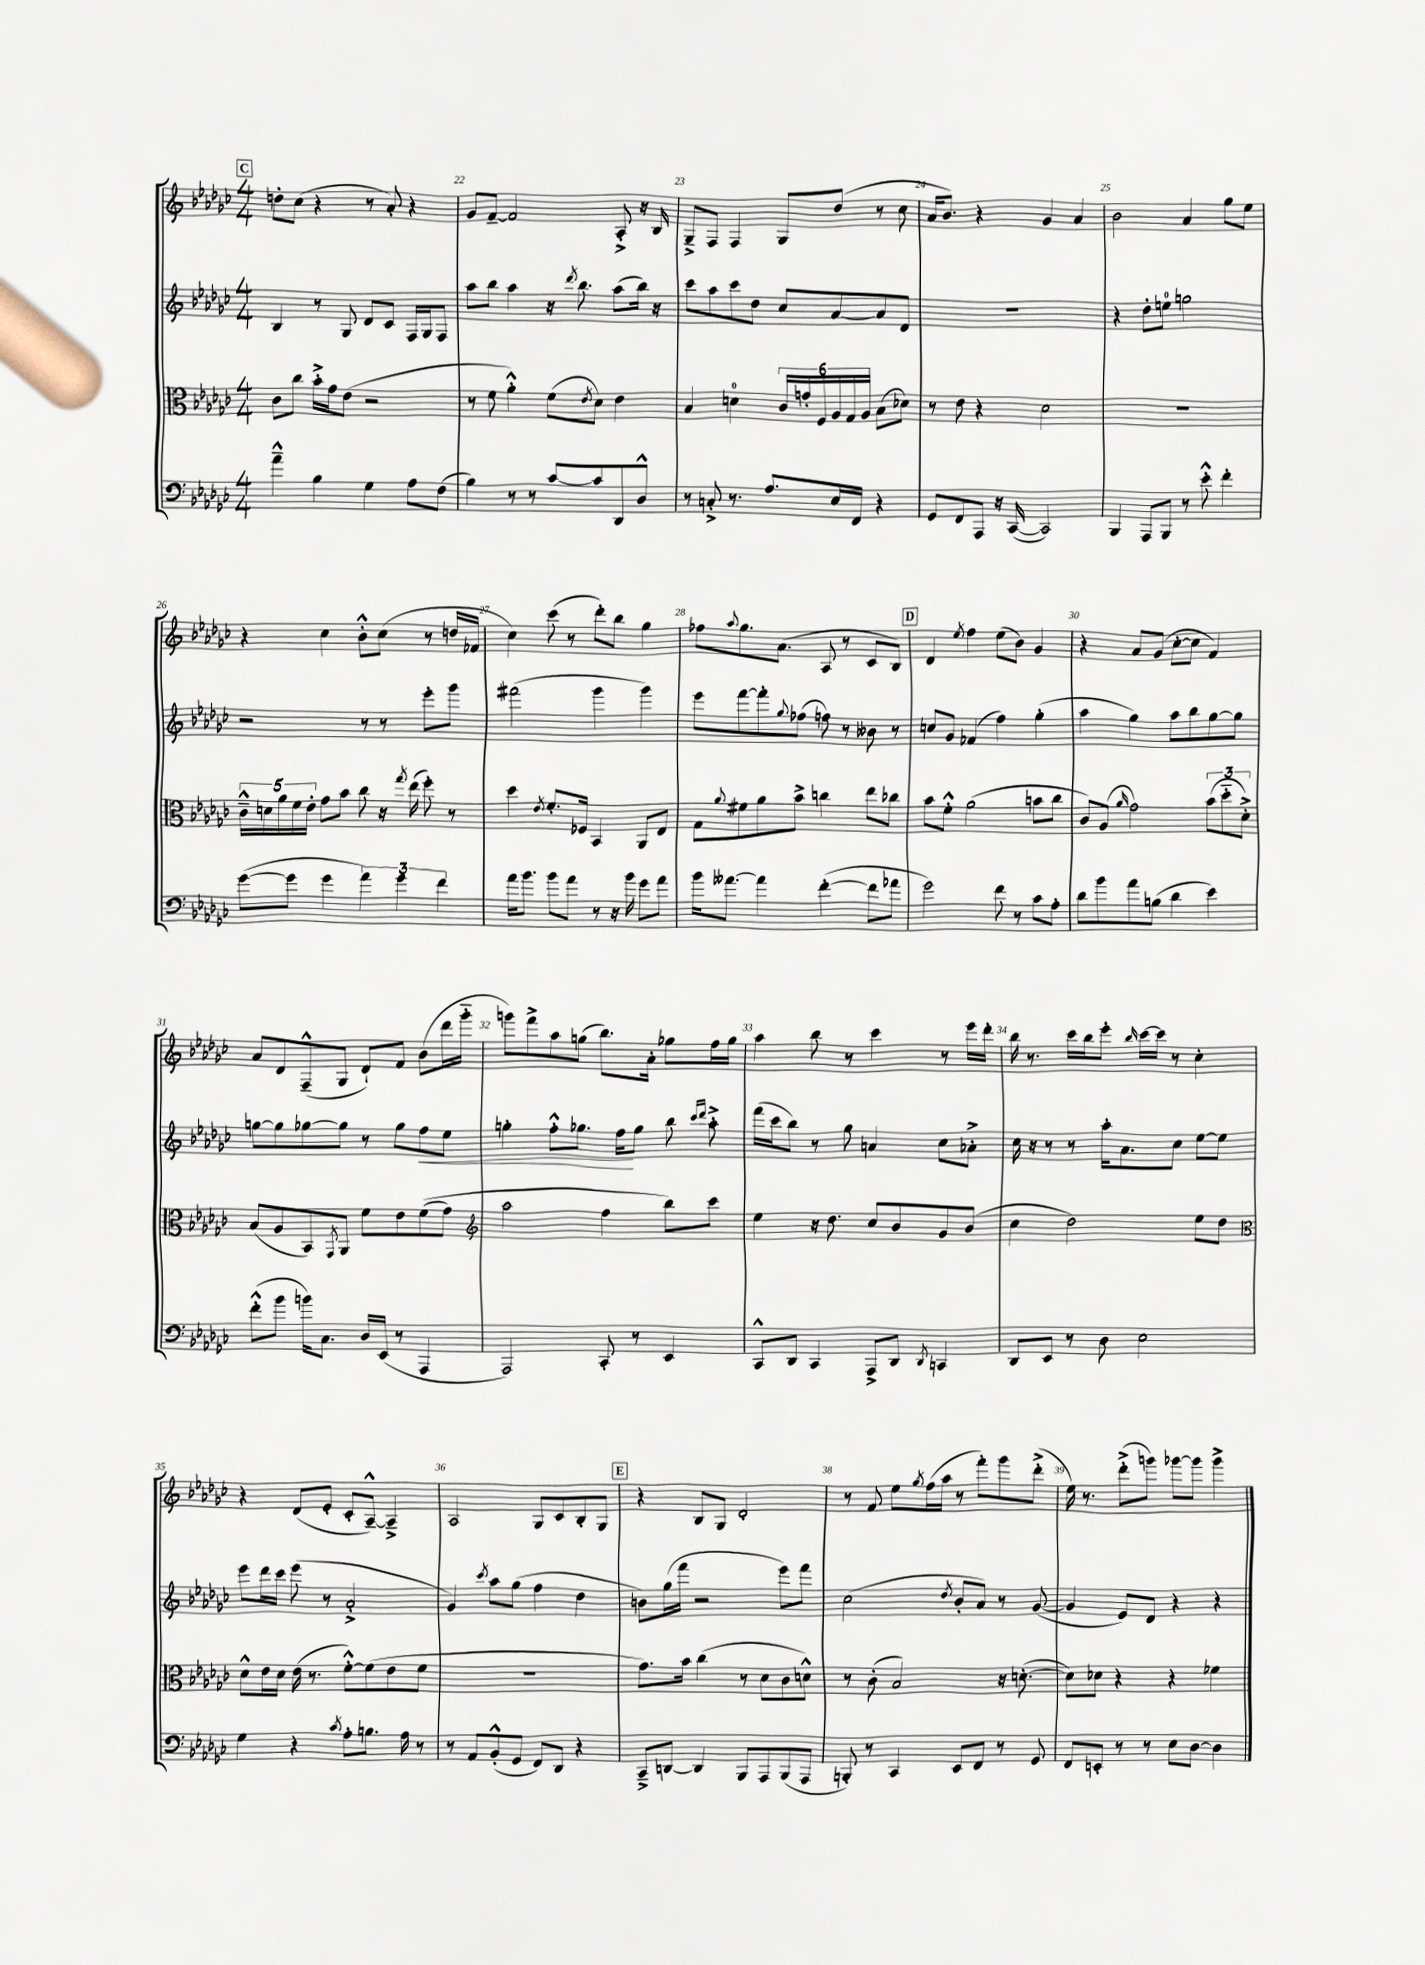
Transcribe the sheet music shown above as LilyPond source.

<<
\new StaffGroup <<
\new Staff = "s0" {
    \clef treble \key ges \major \numericTimeSignature \time 4/4
    \mark \markup { \box "C" } d''8-. ces''8( r4 r8 aes'8-.) r4 |
    ges'8 f'8~-- f'2 aes8-.-> r16 bes16 |
    ges8---> f8 f4 ges8 des''8( r8 ces''8 |
    aes'16 bes'8.) r4 ges'4 aes'4 |
    bes'2 aes'4 ges''8 ees''8 |
    r4 ces''4 bes'8-.-^ ces''8( r8 d''16 fes'16 |
    ces''4) ces'''8( r8 des'''8-.) bes''8 ges''4 |
    fes''8 \appoggiatura { aes''8 } ges''8. aes'8.( aes8 r8 ces'8 bes8) |
    \mark \markup { \box "D" } des'4 \acciaccatura { ees''8 } f''4 ees''8( bes'8) ges'4 |
    r4 aes'8 ges'8( ces''8~-. ces''8 f'4) |
    aes'8 des'8 f8---^( ges8 des'8-!) f'8 bes'8( des'''16 ges'''16-_ |
    g'''8) f'''8-> aes''8 g''8( bes''8.) aes'16-. ges''8 f''16 ges''16 |
    aes''4 bes''8 r8 ces'''4 r8 ees'''16 des'''16-. |
    bes''16 r8. ces'''16 bes''16 ees'''8-. \grace { bes''16 } ces'''16~ ces'''16 r8 ces''4-. |
    r4 des'8( ees'8-. ces'8-. aes8~---^) aes4---> |
    aes2 ges8 ces'8 bes8-. ges8 |
    \mark \markup { \box "E" } r4 bes8 ges8 des'2-. |
    r8 f'8 ees''8 \acciaccatura { ges''8 } f''16( aes''16 r8 f'''8-.) ges'''8 des'''8-.->( |
    ees''16) r8. des'''8-.->( g'''8) ges'''8~ ges'''8 ges'''4-> \bar "|." |
}
\new Staff = "s1" {
    \clef treble \key ges \major \numericTimeSignature \time 4/4
    \mark \markup { \box "C" } bes4 r8 ges8 des'8 ces'8 f16 ges16 f8 |
    aes''8 bes''8 aes''4 r16 \acciaccatura { des'''8 } bes''8. aes''8( bes''16) r16 |
    ces'''8 aes''8 ces'''8 des''8 ces''8 aes'8~ aes'8 des'8 |
    R1 |
    r4 des''8-. e''8-0 g''2 |
    r2 r8 r8 ees'''8-. ges'''8 |
    fis'''2( ges'''4 ges'''4) |
    ees'''8 f'''8~ f'''8-. \appoggiatura { ges''8 } fes''8( f''8) r8 beses'8 r8 |
    \mark \markup { \box "D" } c''8 ges'8 fes'4( f''4) ges''4-.( |
    aes''4 ges''4) aes''8 bes''8 ges''8~ ges''8 |
    g''8~ g''8 ges''8~ ges''8 r8 ges''8 f''8\< ees''8 |
    g''4-. f''8-.-^ ges''8. f''16\! ges''8 bes''8 \grace { ces'''16 des'''16 } aes''8-.-> |
    f'''16( ces'''16 bes''8) r8 ges''8 a'4 ces''8 aes'8-.-> |
    ces''16 r16 r8 r8 aes''16-. aes'8. ces''8 ees''8~ ees''8 |
    ees'''8 des'''16 ces'''16 ees'''8( r8 aes'2-.-> |
    ges'4) \acciaccatura { ces'''8 } aes''8 ges''8( f''4 des''4 |
    \mark \markup { \box "E" } b'8) ges''16( f'''16 r2 ees'''8) f'''8 |
    ces''2( \acciaccatura { des''8 } bes'8-. aes'8) r8 ges'8~( |
    ges'4 ees'8) des'8 r4 r4 \bar "|." |
}
\new Staff = "s2" {
    \clef alto \key ges \major \numericTimeSignature \time 4/4
    \mark \markup { \box "C" } ces'8 ces''8 bes'16-.-> ges'16 ees'8( r2 |
    r8 f'8 aes'4-.-^) f'8( \acciaccatura { ees'8 } des'8) ees'4 |
    bes4 d'4-0 \tuplet 6/4 { ces'16 g'16-. f16 aes16 ges16 aes16 } bes8( des'8) |
    r8 ees'8 r4 des'2 |
    R1 |
    \tuplet 5/4 { ces'16---^ d'16 aes'16 f'16 ees'16-. } ges'8 bes'8 ces''8 r16 \acciaccatura { ges''8 } ees''16( f''8-.) r8 |
    des''4 \acciaccatura { ees'8 } f'8.-. fes16 bes,4 aes,8 ees8 |
    ges8 \appoggiatura { aes'8 } fis'8 aes'8 bes'8-> c''4 ees''8 ces''8 |
    \mark \markup { \box "D" } bes'8 f'8-.-^ aes'2( b'8 ces''8 |
    ces'8) aes8( \grace { aes'16 } ges'2) \tuplet 3/2 { bes'8( des''8-_ des'8-.->) } |
    bes8( aes8 bes,8) \acciaccatura { ges,8 } aes,8 f'8 ees'8 f'8(\( ges'8) |
    \clef treble aes''2 f''4 bes''8\) ces'''8 |
    ees''4 r16 des''8. ces''8 bes'8 ges'8 bes'8( |
    ces''4 des''2) ees''8 des''8 |
    \clef alto des'8-^ ees'16 des'16 ees'16( r8. f'8~-.-^) f'8( ees'8 f'8 |
    R1 |
    \mark \markup { \box "E" } ges'8.) bes'16 ces''4( r8 des'8 ces'8 d'8-^) |
    r8 ces'8-.( bes2) r16 d'8.~-.( |
    d'8) des'8 r4 r4 fes'4 \bar "|." |
}
\new Staff = "s3" {
    \clef bass \key ges \major \numericTimeSignature \time 4/4
    \mark \markup { \box "C" } aes'4---^ bes4 ges4 aes8 f8( |
    bes4) r8 r8 ces'8~ ces'8 des,8 des8-^ |
    r8 c8-.-> r8. aes8. ees16 f,16 r4 |
    ges,8 f,8 aes,,8 r16 ces,16~( ces,2) |
    bes,,4 aes,,8 bes,,8 r8 ees'8-.-^ f'4-. |
    ges'8~( ges'8 ges'4 \tuplet 3/2 { aes'4) ges'4 f'4 } |
    aes'16 bes'8. bes'8 aes'8 r8 r16 bes'16 ges'8 aes'8 |
    bes'16 aeses'8.~ aeses'4 f'4~-.( f'8 aes'8 |
    \mark \markup { \box "D" } ges'2) f'8 r8 ces'8 aes8-. |
    des'8 bes'8 aes'8 b8( des'4 ees'4) |
    f'8-.-^( bes'8 b'16) ces8. des16 ees,16( r8 aes,,4 |
    aes,,2) ces,8-. r8 ees,4 |
    ces,8-^ des,8 ces,4 aes,,8-> des,8 \acciaccatura { des,8 } c,4 |
    des,8 ees,8 r8 des8 ees2 |
    ges4 r4 \acciaccatura { ces'8 } aes8-. b8. aes16 r8 |
    r8 aes,8 bes,8-.-^( ges,8 f,8) des,8 r4 |
    \mark \markup { \box "E" } ces,8---> d,8~ d,4 bes,,8 aes,,8 bes,,8( aes,,8 |
    b,,8-.) r8 ces,4 ees,8 f,8 r8 ges,8 |
    f,8 e,8-. r8 r8 ees8 des8~ des4 \bar "|." |
}
>>
>>
\layout { \context { \Score currentBarNumber = #21 \override BarNumber.break-visibility = ##(#f #t #t) barNumberVisibility = #all-bar-numbers-visible } }
